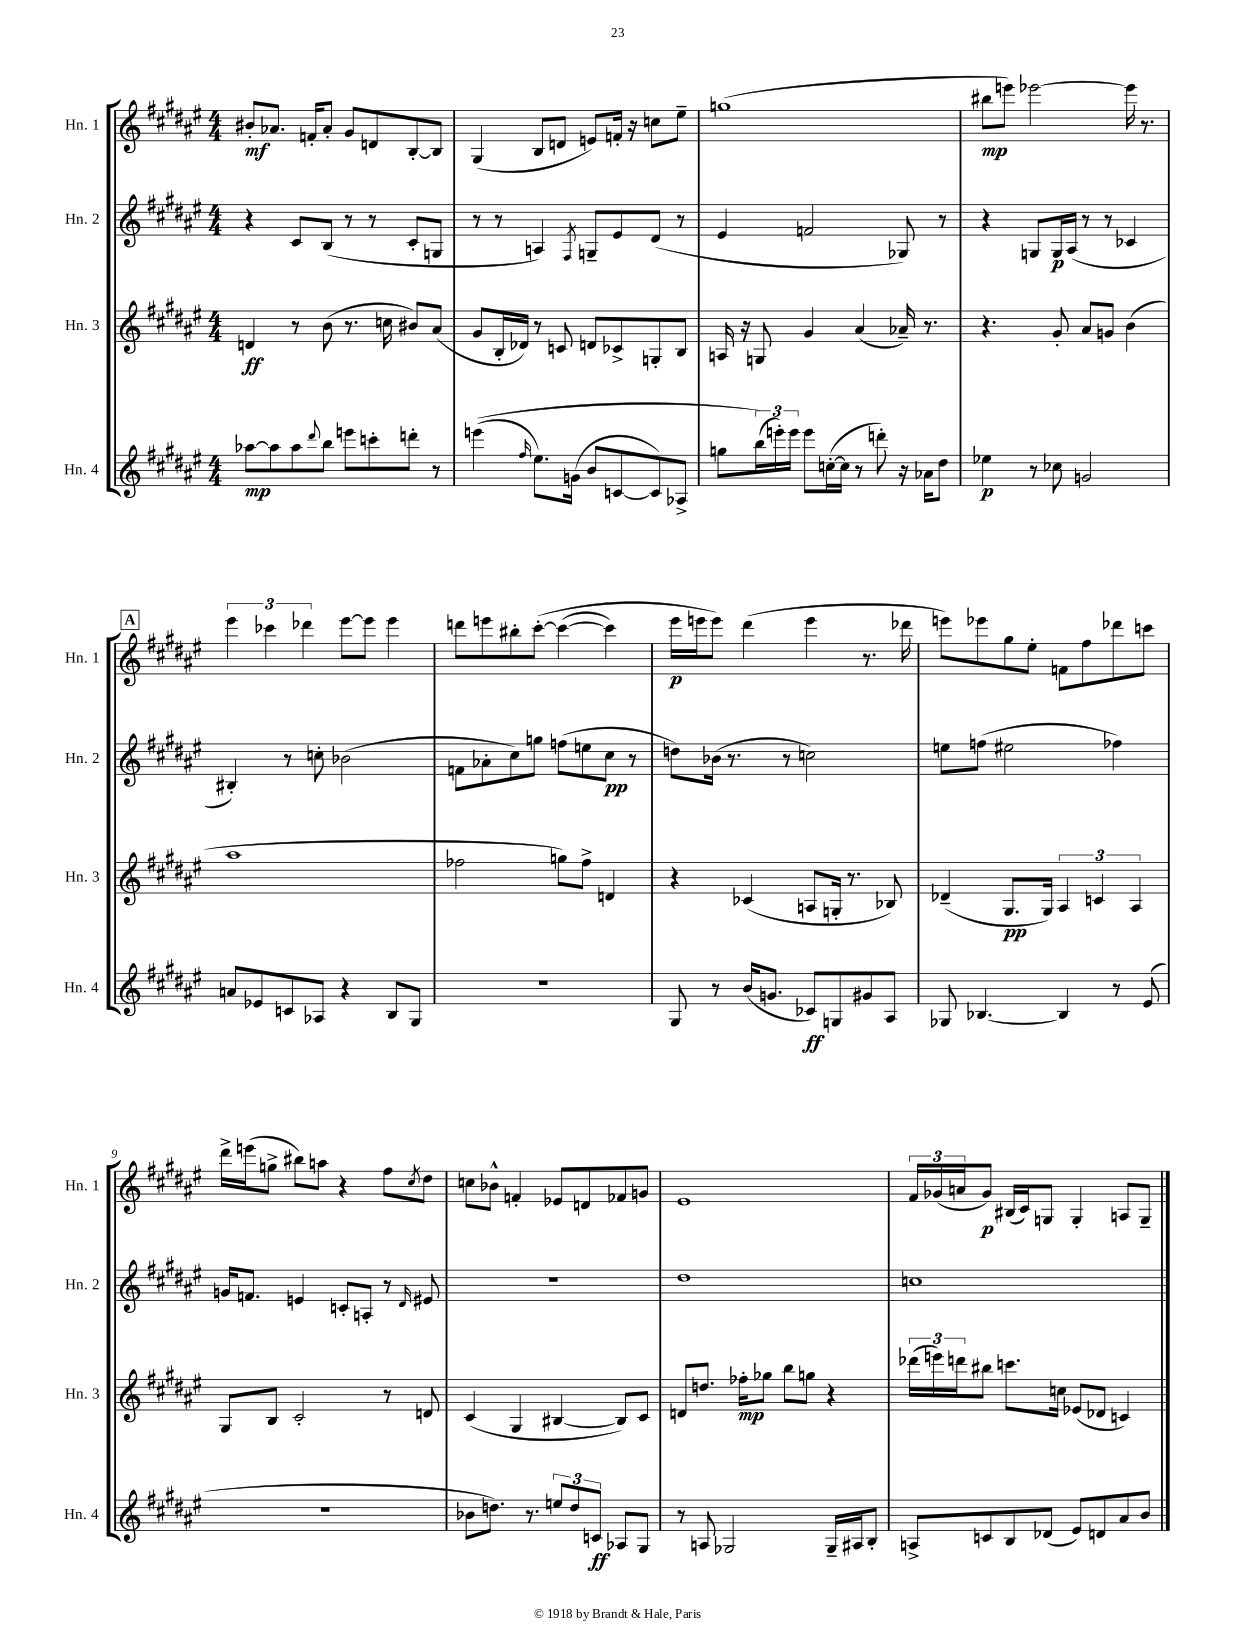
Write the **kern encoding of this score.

**kern	**kern	**kern	**kern
*staff4	*staff3	*staff2	*staff1
*clefG2	*clefG2	*clefG2	*clefG2
*k[f#c#g#d#a#e#]	*k[f#c#g#d#a#e#]	*k[f#c#g#d#a#e#]	*k[f#c#g#d#a#e#]
*M4/4	*M4/4	*M4/4	*M4/4
[8aa-	4d	4r	8b#'
8aa-]	.	.	8.a-
8aa-	8r	8c#	.
.	.	.	16f'
8qqddd#	.	.	.
8bb	(8b	(8B	8a-'
8eee	8.r	8r	8g#
8ccc'	.	8r	8d
.	16cc	.	.
8ddd'	8b#)	8c#'	[8B'
8r	(8a#	8G	8B]
=	=	=	=
&((4eee	8g#	8r	(4G#
.	16B'	8r	.
.	16d-)	.	.
16qqff#	.	.	.
8.ee#)	8r	4A)	8B
.	8c	.	8d
(16g	.	.	.
.	.	8qF#	.
8b	8d	8G~	8e)
[8c	8c-^	8e#	16f'
.	.	.	16r
8c])	8G'	(8d#	8cc
8A-^	8B	8r	8ee#~
=	=	=	=
8gg	16A	4e#	(1gg
.	16r	.	.
(24bb&)	8G	.	.
24eee')	.	.	.
24eee	.	.	.
8eee	4g#	2f	.
([16cc'	.	.	.
16cc]	.	.	.
8r	(4a#	.	.
8ddd')	.	.	.
16r	16a-~)	8G-)	.
16a-	8.r	.	.
8dd#	.	8r	.
=	=	=	=
4ee-	4.r	4r	8bb#
.	.	.	8eee)
8r	.	8G	[2eee-
8cc-	8g#'	16G	.
.	.	(16A#	.
2g	8a#	8r	.
.	8g	8r	.
.	(4b	4c-	16eee-]
.	.	.	8.r
=	=	=	=
8a	1aa#	4B#')	6eee#
8e-	.	.	.
.	.	.	6ccc-
8c	.	8r	.
.	.	.	6ddd-
8A-	.	8cc'	.
4r	.	(2b-	[8eee#
.	.	.	8eee#]
8B	.	.	4eee#
8G#	.	.	.
=	=	=	=
1r	2ff-	8f	8ddd
.	.	8a-'	8eee
.	.	8cc#)	8bb#'
.	.	8gg	&([8ccc#'
.	8gg)	(8ff	(4ccc#_
.	8ff-^	8ee	.
.	4d	8cc#	4ccc#])
.	.	8r	.
=	=	=	=
8G#	4r	8dd)	16eee#
.	.	.	16eee
8r	.	(16b-	8eee&)
.	.	8.r	.
(16b	(4c-	.	(4ddd#
8.g	.	.	.
.	.	8r	.
8c-)	8A	2cc)	4eee
8G	16G'	.	.
.	8.r	.	.
8g#	.	.	8.r
8A#	8B-)	.	.
.	.	.	16ddd-
=	=	=	=
8G-	(4d-~	8ee	8eee)
[4.B-	.	(8ff	8eee-
.	8.G#	2ee#	8gg#
.	.	.	8ee#'
.	16G#)	.	.
4B-]	6A#	.	8f
.	.	.	8ff#
.	6c	.	.
8r	.	4ff-)	8ddd-
.	6A#	.	.
(8e#	.	.	8ccc
=	=	=	=
1r	8G#	16g	16ddd#^
.	.	8.f	(16eee
.	8B	.	8gg^
.	2c#'	4e	8bb#)
.	.	.	8aa
.	.	8c'	4r
.	.	8A'	.
.	8r	8r	8ff#
.	.	16qqd#	8qcc#
.	8d	8e#	8dd#
=	=	=	=
8b-	(4c#	1r	8cc
8.dd)	.	.	8b-^^
.	4G#	.	4f'
8.r	.	.	.
12ee	[4B#	.	8e-
12dd	.	.	.
.	.	.	8d
12c	.	.	.
8A-	8B#])	.	8f-
8G#	8c#	.	8g
=	=	=	=
8r	8d	1dd#	1e#
8A	8.dd	.	.
2G-	.	.	.
.	16ff-'	.	.
.	8gg-	.	.
.	8bb	.	.
.	8gg	.	.
16G-~	4r	.	.
16A#	.	.	.
8B'	.	.	.
=	=	=	=
8A^	(24ddd-	1cc	24f#
.	24eee)	.	(24g-
.	24ddd	.	24a
8c	8bb#	.	8g-)
8B	8.ccc	.	(16B#
.	.	.	16c#)
(8d-	.	.	8G
.	16cc	.	.
8e#)	(8e-	.	4G'
8d	8d-	.	.
8a#	4c)	.	8A
8b	.	.	8G~
==	==	==	==
*-	*-	*-	*-
